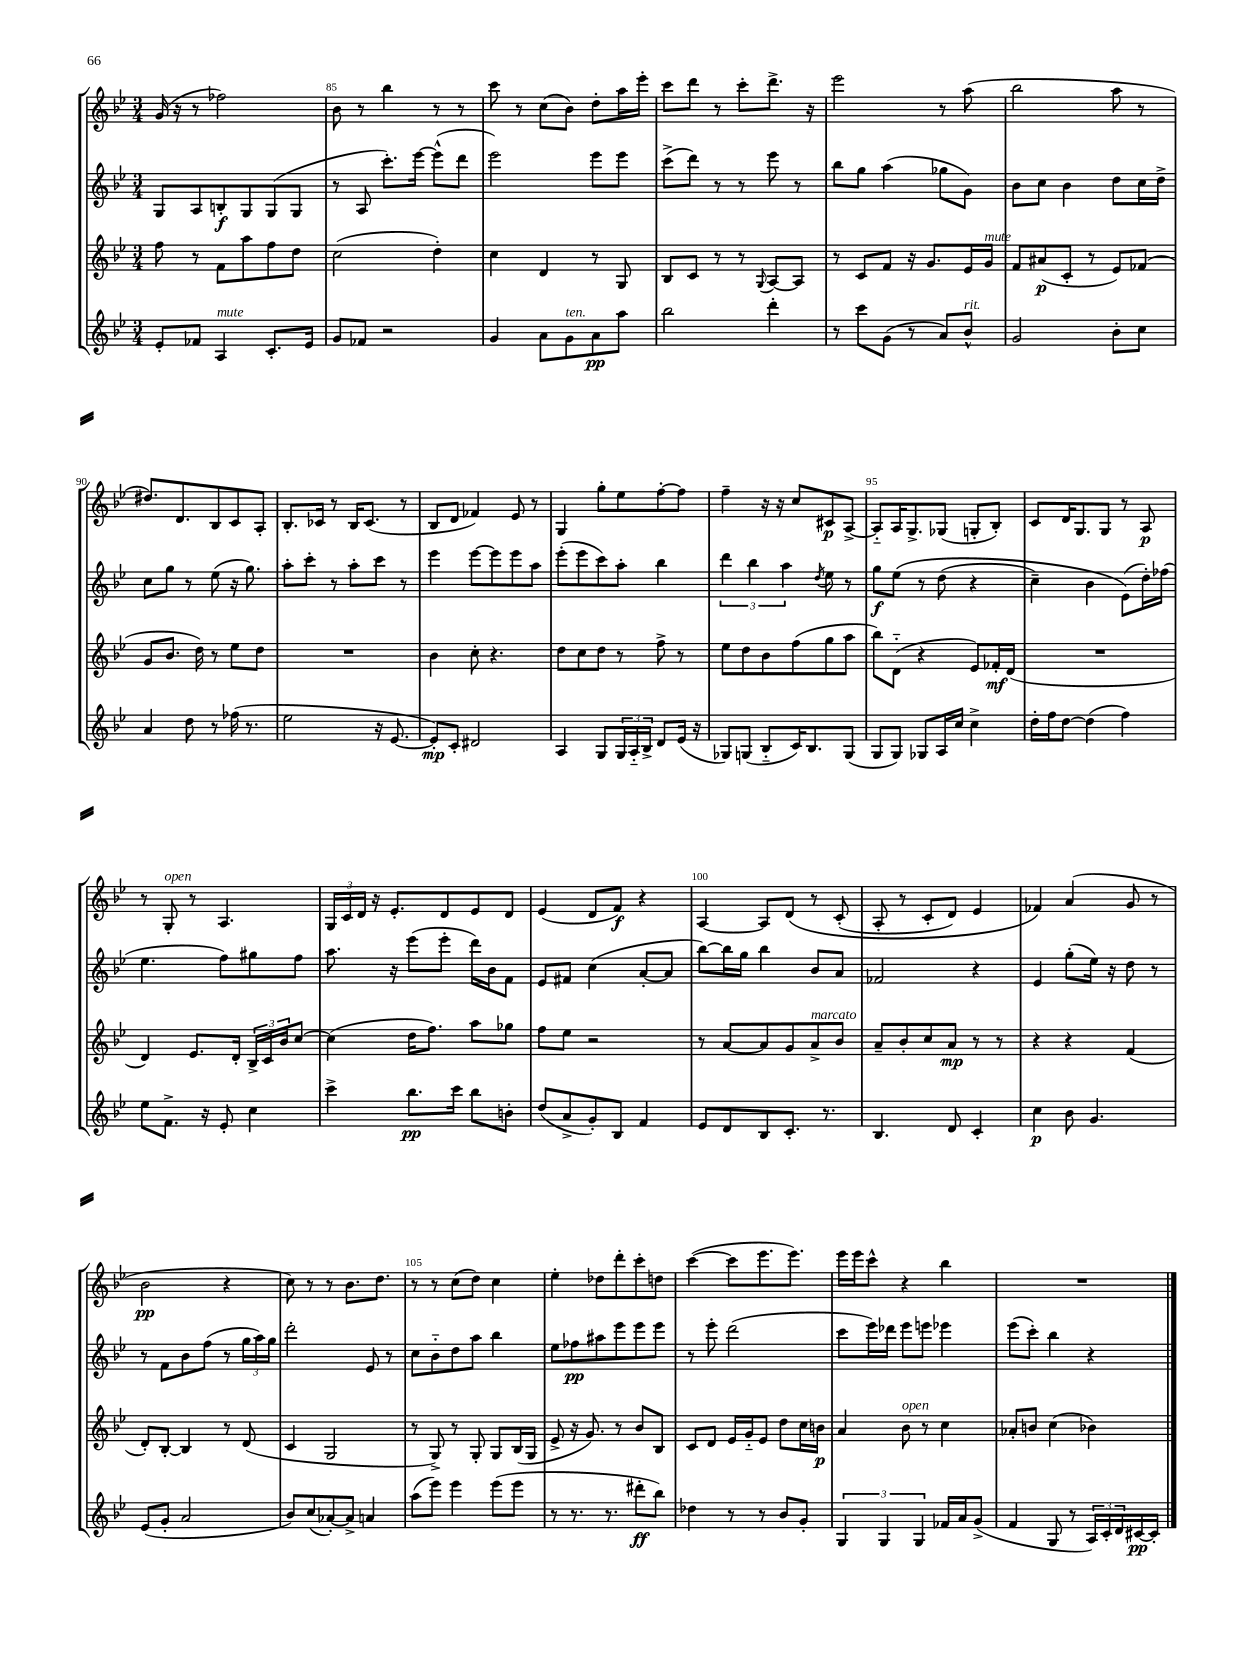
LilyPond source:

<<
\new StaffGroup <<
\new Staff = "s0" {
    \clef treble \key bes \major \numericTimeSignature \time 3/4
    g'16( r16 r8 fes''2) |
    bes'8 r8 bes''4 r8 r8 |
    c'''8 r8 c''8( bes'8) d''8-. a''16 ees'''16-. |
    c'''8 d'''8 r8 c'''8-. d'''8.-> r16 |
    ees'''2 r8 a''8( |
    bes''2 a''8 r8 |
    dis''8.) d'8. bes8 c'8 a8-. |
    bes8.-. ces'16 r8 bes16 ces'8.( r8 |
    bes8 d'8 fes'4) ees'8 r8 |
    g4 g''8-. ees''8 f''8~-. f''8 |
    f''4-- r16 r16 c''8 cis'8\p a8~-> |
    a8-_ a16 g8.-> ges8( g8-. bes8-.) |
    c'8 d'16 g8. g8 r8 a8\p |
    r8 g8-.^\markup { \italic "open" } r8 a4. |
    \tuplet 3/2 { g16 c'16 d'16 } r16 ees'8.-. d'8 ees'8 d'8 |
    ees'4( d'8 f'8\f) r4 |
    a4~ a8 d'8\( r8 c'8-.( |
    a8-. r8 c'8-. d'8) ees'4 |
    fes'4\) a'4( g'8 r8 |
    bes'2\pp r4 |
    c''8) r8 r8 bes'8. d''8. |
    r8 r8 c''8( d''8) c''4 |
    ees''4-. des''8 d'''8-. c'''8-. d''8 |
    c'''4~( c'''8 ees'''8. ees'''8.) |
    ees'''16 ees'''16 c'''8-^ r4 bes''4 |
    R2. \bar "|." |
}
\new Staff = "s1" {
    \clef treble \key bes \major \numericTimeSignature \time 3/4
    g8 a8 b8-.\f g8 g8( g8 |
    r8 a8 c'''8.-.) ees'''16~ ees'''8-^( d'''8 |
    ees'''2) ees'''8 ees'''8 |
    c'''8->( d'''8) r8 r8 ees'''8 r8 |
    bes''8 g''8 a''4( ges''8 g'8) |
    bes'8 c''8 bes'4 d''8 c''16 d''16-> |
    c''8 g''8 r8 ees''8( r16 g''8.) |
    a''8-. c'''8-. r8 a''8-. c'''8 r8 |
    ees'''4 ees'''8~ ees'''8 ees'''8 a''8 |
    ees'''8-.( ees'''8 c'''8) a''8-. bes''4 |
    \tuplet 3/2 { d'''4 bes''4 a''4 } \acciaccatura { d''8 } ees''8 r8 |
    g''8\f ees''8\( r8 d''8( r4 |
    c''4--) bes'4 ees'8(\) d''16-.) fes''16( |
    ees''4. f''8) gis''8 f''8 |
    a''8. r16 ees'''8( ees'''8-. d'''16) bes'16 f'8 |
    ees'8 fis'8 c''4( a'8~-. a'8 |
    bes''8~) bes''16 g''16 bes''4 bes'8 a'8 |
    fes'2 r4 |
    ees'4 g''8-.( ees''16) r16 d''8 r8 |
    r8 f'8 bes'8 f''8( r8 \tuplet 3/2 { g''16 a''16) g''16 } |
    d'''2-. ees'8 r8 |
    c''8 bes'8-_ d''8 a''8 bes''4 |
    ees''8 fes''8\pp ais''8 ees'''8 ees'''8 ees'''8 |
    r8 ees'''8-. d'''2( |
    c'''8 ees'''16) des'''16 ees'''8 e'''8 ees'''4 |
    ees'''8( c'''8-.) bes''4 r4 \bar "|." |
}
\new Staff = "s2" {
    \clef treble \key bes \major \numericTimeSignature \time 3/4
    f''8 r8 f'8 a''8 f''8 d''8 |
    c''2( d''4-.) |
    c''4 d'4 r8 g8 |
    bes8 c'8 r8 r8 \appoggiatura { g8 } a8~ a8 |
    r8 c'8 f'8 r16 g'8. ees'16 g'16^\markup { \italic "mute" } |
    f'8 ais'8\p( c'8-. r8 ees'8) fes'8( |
    g'8 bes'8. d''16) r8 ees''8 d''8 |
    R2. |
    bes'4 c''8-. r4. |
    d''8 c''8 d''8 r8 f''8-> r8 |
    ees''8 d''8 bes'8 f''8( g''8 a''8 |
    bes''8) d'8-_( r4 ees'8) fes'16-.\mf d'16( |
    R2. |
    d'4) ees'8. d'16-. \tuplet 3/2 { bes16-> c'16 bes'16 } c''8~ |
    c''4( d''16 f''8.) a''8 ges''8 |
    f''8 ees''8 r2 |
    r8 a'8~ a'8 g'8 a'8->^\markup { \italic "marcato" } bes'8 |
    a'8-- bes'8-. c''8 a'8\mp r8 r8 |
    r4 r4 f'4( |
    d'8-.) bes8~-. bes4 r8 d'8( |
    c'4 g2 |
    r8 g8->) r8 g8-. g8 bes16( g16 |
    ees'8-> r16 g'8.) r8 bes'8 bes8 |
    c'8 d'8 ees'16 g'16-_ ees'8 d''8 c''16 b'16\p |
    a'4 bes'8^\markup { \italic "open" } r8 c''4 |
    aes'8-. b'8 c''4( bes'4) \bar "|." |
}
\new Staff = "s3" {
    \clef treble \key bes \major \numericTimeSignature \time 3/4
    ees'8-. fes'8 a4^\markup { \italic "mute" } c'8.-. ees'16 |
    g'8 fes'8 r2 |
    g'4 a'8 g'8^\markup { \italic "ten." } a'8\pp a''8 |
    bes''2 d'''4-. |
    r8 c'''8 g'8( r8 a'8) bes'8-^^\markup { \italic "rit." } |
    g'2 bes'8-. c''8 |
    a'4 d''8 r8 fes''16( r8. |
    ees''2 r16 ees'8.~ |
    ees'8-.\mp) c'8-. dis'2 |
    a4 g8 \tuplet 3/2 { g16 a16-_ bes16-> } d'8 ees'16( r16 |
    ges8) g8( bes8-_ c'16) bes8. g8( |
    g8 g8) ges8 a16 c''16 c''4-> |
    d''16-. f''16 d''8~ d''4( f''4) |
    ees''8 f'8.-> r16 ees'8-. c''4 |
    c'''4-> bes''8.\pp c'''16 bes''8 b'8-. |
    d''8( a'8-> g'8-.) bes8 f'4 |
    ees'8 d'8 bes8 c'8.-. r8. |
    bes4. d'8 c'4-. |
    c''4\p bes'8 g'4. |
    ees'8( g'8-. a'2 |
    bes'8) c''8( aes'8~-.) aes'8-> a'4 |
    a''8( ees'''8) ees'''4 ees'''8( ees'''8 |
    r8 r8. r8. dis'''8-.\ff bes''8) |
    des''4 r8 r8 bes'8 g'8-. |
    \tuplet 3/2 { g4 g4 g4 } fes'16 a'16 g'8->( |
    f'4 g8 r8 \tuplet 3/2 { a16) c'16-. d'16 } cis'16~\pp cis'16-. \bar "|." |
}
>>
>>
\layout { \context { \Score currentBarNumber = #84 \override BarNumber.break-visibility = ##(#f #t #t) barNumberVisibility = #(every-nth-bar-number-visible 5) } }
